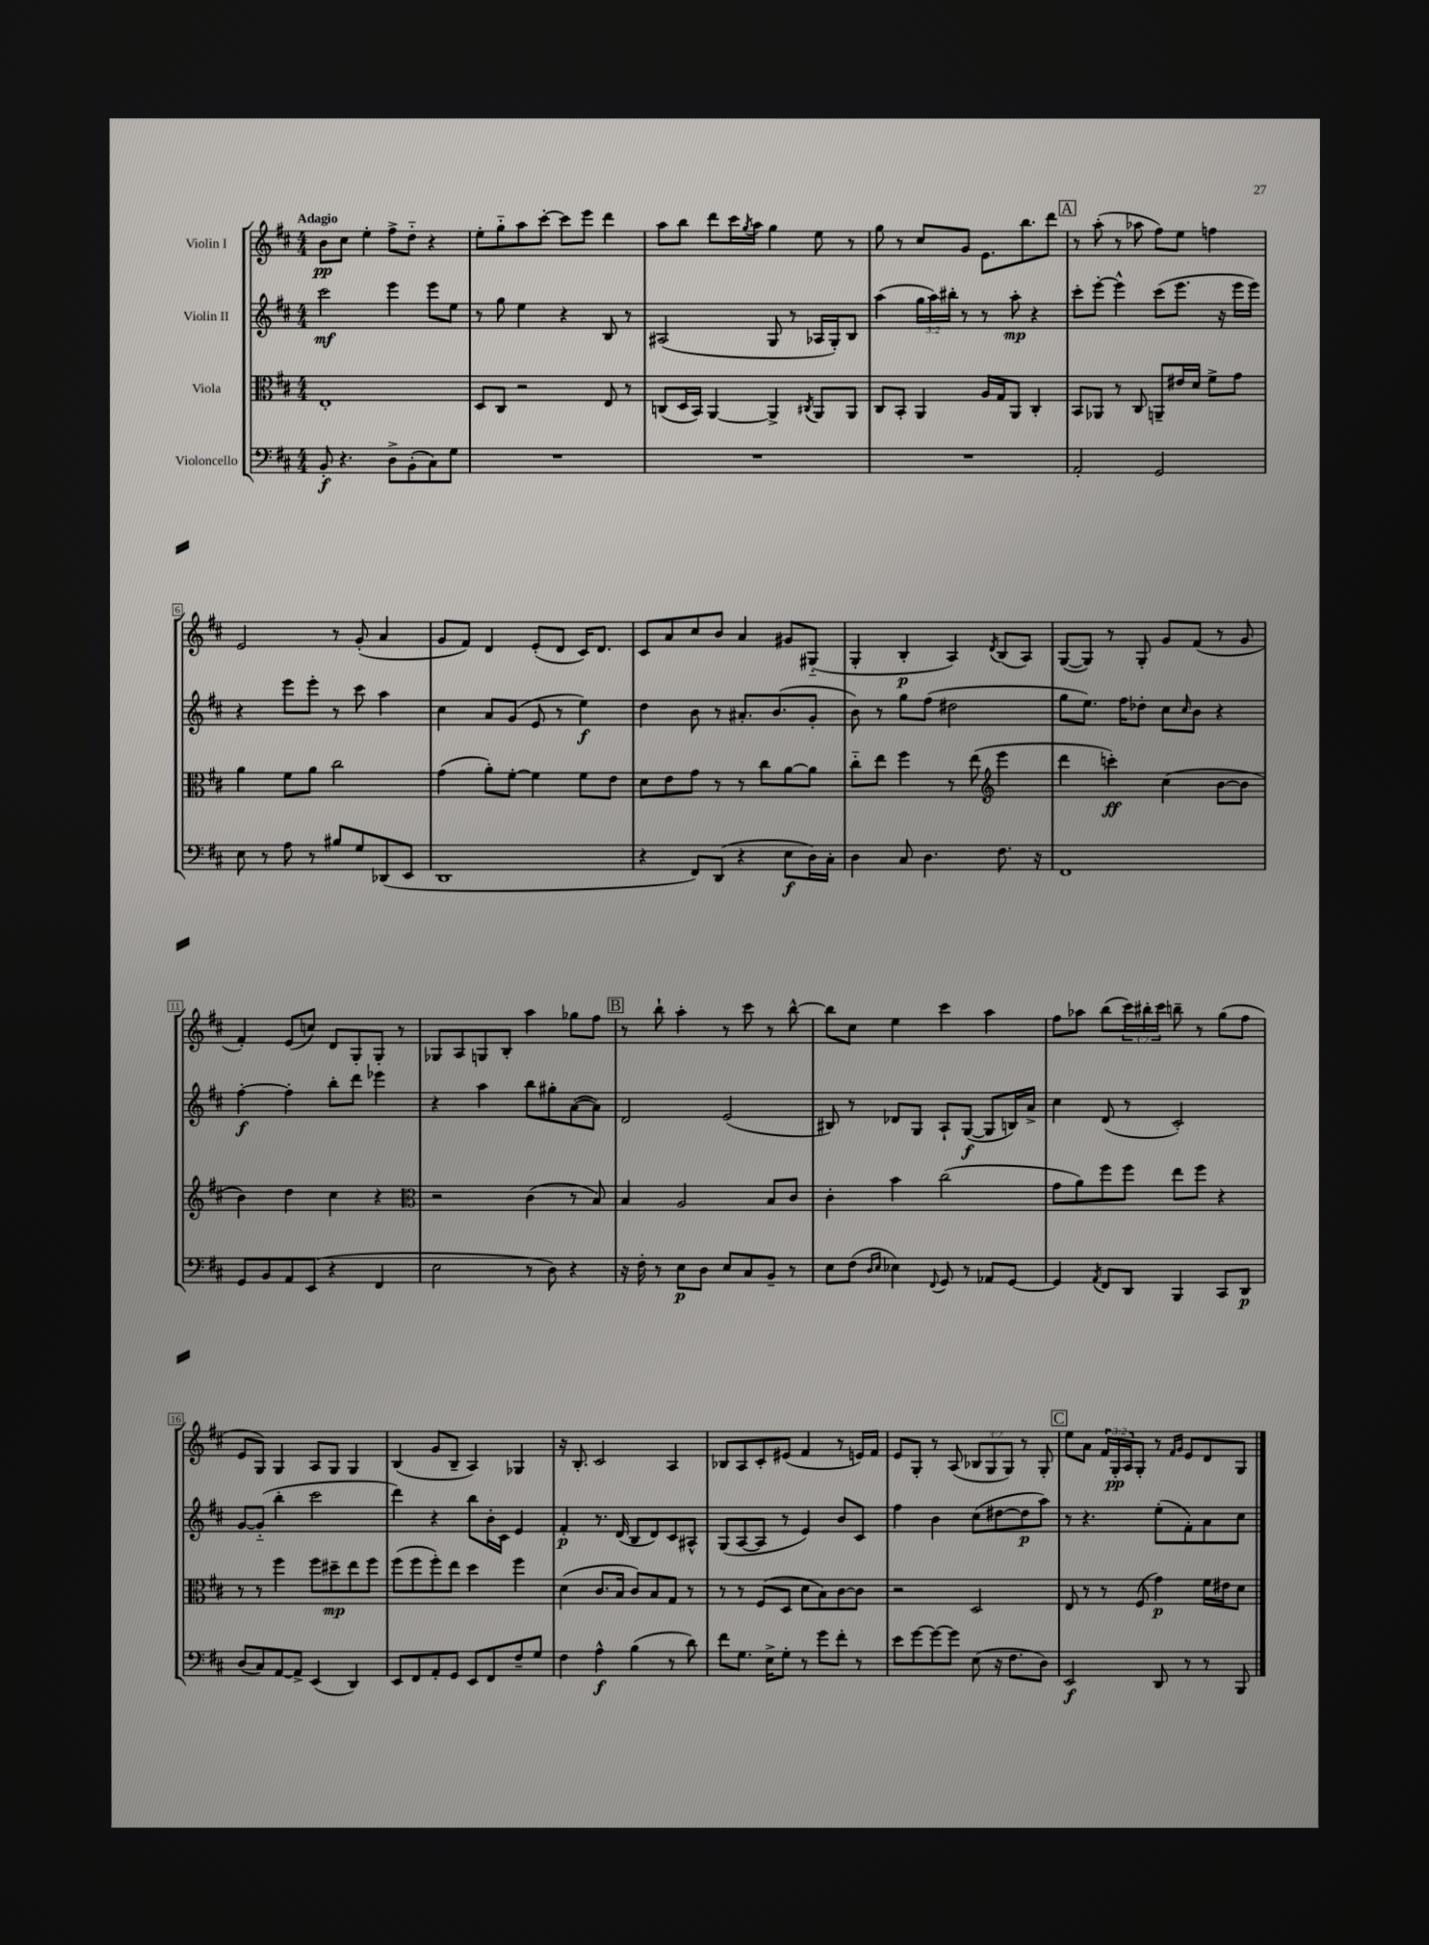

**kern	**dynam	**kern	**dynam	**kern	**dynam	**kern	**dynam
*part4	*part4	*part3	*part3	*part2	*part2	*part1	*part1
*staff4	*staff4	*staff3	*staff3	*staff2	*staff2	*staff1	*staff1
*I"Violoncello	*	*I"Viola	*	*I"Violin II	*	*I"Violin I	*
*clefF4	*	*clefC3	*	*clefG2	*	*clefG2	*
*k[f#c#]	*	*k[f#c#]	*	*k[f#c#]	*	*k[f#c#]	*
*M4/4	*	*M4/4	*	*M4/4	*	*M4/4	*
=1	=1	=1	=1	=1	=1	=1	=1
!	!	!	!	!	!	!LO:TX:a:B:t=Adagio	!
8BB'/	f	1E'	.	2ccc#\	mf	8b\L	pp
4.r	.	.	.	.	.	8cc#\J	.
.	.	.	.	.	.	4ee'\	.
8D^\L	.	.	.	4eee\	.	8ff#^\L	.
(8BB'\	.	.	.	.	.	8dd\J	.
8C#\)	.	.	.	8eee\L	.	4r	.
8G\J	.	.	.	8ee\J	.	.	.
=2	=2	=2	=2	=2	=2	=2	=2
1r	.	8D/L	.	8r	.	8ee'\L	.
.	.	8C#/J	.	8gg\	.	8gg\	.
.	.	2r	.	4ee\	.	8aa\	.
.	.	.	.	.	.	[8ccc#'\J	.
.	.	.	.	4r	.	8ccc#\L]	.
.	.	.	.	.	.	8eee\J	.
.	.	8E/	.	8B/	.	4ddd\	.
.	.	8r	.	8r	.	.	.
=3	=3	=3	=3	=3	=3	=3	=3
1r	.	(8Cn/L	.	(2A#X/	.	8aa\L	.
.	.	16D/L	.	.	.	8bb\J	.
.	.	16BB/JJ)	.	.	.	.	.
.	.	[4AA/	.	.	.	8ddd\L	.
.	.	.	.	.	.	16ccc#\L	.
.	.	.	.	.	.	8qgg/	.
.	.	.	.	.	.	16aa\JJ	.
.	.	4AA^/]	.	8G/	.	4gg\	.
.	.	.	.	8r	.	.	.
.	.	8qC#X/	.	.	.	.	.
.	.	8AA/L	.	16A-X/LL	.	8ee\	.
.	.	.	.	16G'/J)	.	.	.
.	.	8AA/J	.	8B/J	.	8r	.
=4	=4	=4	=4	=4	=4	=4	=4
1r	.	8C#/L	.	(4aa\	.	8gg\	.
.	.	8BB'/J	.	.	.	8r	.
.	.	4AA/	.	24gg\LL	.	8cc#/L	.
.	.	.	.	24aa\)	.	.	.
.	.	.	.	24bb#X'\JJ	.	.	.
.	.	.	.	8r	.	8g/J	.
.	.	16A/LL	.	8r	.	8.e\L	.
.	.	16G/J	.	.	.	.	.
.	.	8AA/J	.	8aa'\	mp	.	.
.	.	.	.	.	.	8.bb\	.
.	.	4C#'/	.	4r	.	.	.
.	.	.	.	.	.	8ddd\J	.
!!LO:REH:place=s1:t=A
=5	=5	=5	=5	=5	=5	=5	=5
2AA'/	.	8BB/L	.	8ccc#'\L	.	8r	.
.	.	8AA-X/J	.	[8eee'\J	.	(8aa'\	.
.	.	8r	.	4eee^^\]	.	8r	.
.	.	8C#/	.	.	.	8aa-X\	.
2GG/	.	8AAn~/L	.	(8ccc#\L	.	8ff#\L)	.
.	.	16e#X/L	.	8.eee\J	.	8ee\J	.
.	.	16d/JJ	.	.	.	.	.
.	.	8f#^\L	.	.	.	4ffn\	.
.	.	.	.	16r	.	.	.
.	.	8g\J	.	16eee\LL	.	.	.
.	.	.	.	16eee\JJ)	.	.	.
!!LO:LB:g=z
=6	=6	=6	=6	=6	=6	=6	=6
8E\	.	4a\	.	4r	.	2e/	.
8r	.	.	.	.	.	.	.
8A\	.	8f#\L	.	8eee\L	.	.	.
8r	.	8a\J	.	8eee'\J	.	.	.
8B#X/L	.	2cc#\	.	8r	.	8r	.
8G/	.	.	.	8ccc#\	.	(8g'/	.
(8DD-X/	.	.	.	4aa\	.	4a/	.
8EE/J	.	.	.	.	.	.	.
=7	=7	=7	=7	=7	=7	=7	=7
1DD	.	(4g\	.	4cc#\	.	8g/L	.
.	.	.	.	.	.	8f#/J)	.
.	.	8a'\L)	.	8a/L	.	4d/	.
.	.	[8f#'\J	.	(8g/J	.	.	.
.	.	4f#\]	.	8e/	.	(8e'/L	.
.	.	.	.	8r	.	8d/J	.
.	.	8f#\L	.	4ee\)	f	16c#/KL)	.
.	.	.	.	.	.	8.d/J	.
.	.	8e\J	.	.	.	.	.
=8	=8	=8	=8	=8	=8	=8	=8
4r	.	8d\L	.	4dd\	.	8c#/L	.
.	.	8e\	.	.	.	8a/	.
8FF#/L)	.	8g\J	.	8b\	.	8cc#/	.
(8DD/J	.	8r	.	8r	.	8b/J	.
4r	.	8r	.	8.a#X'/L	.	4a/	.
.	.	8cc#\L	.	.	.	.	.
.	.	.	.	(8.b/	.	.	.
8E\L	f	[8a\	.	.	.	8g#X/L	.
16D\L)	.	8a\J]	.	8g'/J	.	(8G#X/J	.
16C#'\JJ	.	.	.	.	.	.	.
=9	=9	=9	=9	=9	=9	=9	=9
4D\	.	8cc#\L	.	8b\)	.	4G'/	.
.	.	8ee\J	.	8r	.	.	.
8C#/	.	4ff#\	.	8gg\L	.	4B'/	p
4.D\	.	.	.	(8ff#\J	.	.	.
.	.	8r	.	2dd#X\	.	4A/)	.
.	.	(8ee\	.	.	.	.	.
*	*	*clefG2	*	*	*	*	*
.	.	.	.	.	.	8qd/	.
8.F#\	.	4eee\	.	.	.	(8B/L	.
.	.	.	.	.	.	8A/J)	.
16r	.	.	.	.	.	.	.
=10	=10	=10	=10	=10	=10	=10	=10
1FF#	.	4ddd\	.	8gg\L	.	([8G/L	.
.	.	.	.	8.ee\J)	.	8G/J])	.
.	.	4cccn'\)	ff	.	.	8r	.
.	.	.	.	16ff#\KL	.	.	.
.	.	.	.	8dd-X'\J	.	8G'/	.
.	.	(4cc#\	.	8cc#\L	.	8g/L	.
.	.	.	.	16qqcc#/	.	.	.
.	.	.	.	8b\J	.	(8f#/J	.
.	.	[8b\L	.	4r	.	8r	.
.	.	8b\J]	.	.	.	8g/	.
!!LO:LB:g=z
=11	=11	=11	=11	=11	=11	=11	=11
8GG/L	.	4b\)	.	[4ff#'\	f	4f#'/)	.
8BB/	.	.	.	.	.	.	.
8AA/	.	4dd\	.	4ff#'\]	.	(8e/L	.
(8EE/J	.	.	.	.	.	8ccn/J)	.
4r	.	4cc#\	.	8bb'\L	.	8d/L	.
.	.	.	.	8ddd\J	.	8G'/	.
4FF#/	.	4r	.	4eee-X\	.	8G'/J	.
.	.	.	.	.	.	8r	.
=12	=12	=12	=12	=12	=12	=12	=12
*	*	*clefC3	*	*	*	*	*
2E\	.	2r	.	4r	.	8G-X/L	.
.	.	.	.	.	.	8A/	.
.	.	.	.	4aa\	.	8Gn/	.
.	.	.	.	.	.	8B'/J	.
8r	.	(4c#\	.	8bb\L	.	4aa\	.
8D\)	.	.	.	8gg#X'\	.	.	.
4r	.	8r	.	([8a\	.	8gg-X\L	.
.	.	8B/)	.	8a\J])	.	8ff#\J	.
!!LO:REH:place=s1:t=B
=13	=13	=13	=13	=13	=13	=13	=13
16r	.	4B/	.	2d/	.	8r	.
16F#'\	.	.	.	.	.	.	.
8r	.	.	.	.	.	8bb`\	.
8E\L	p	2A/	.	.	.	4aa'\	.
8D\J	.	.	.	.	.	.	.
8E/L	.	.	.	(2e/	.	8r	.
8C#/	.	.	.	.	.	8ccc#\	.
8BB~/J	.	8B/L	.	.	.	8r	.
8r	.	8c#/J	.	.	.	[8bb^^\	.
=14	=14	=14	=14	=14	=14	=14	=14
8E\L	.	4c#'\	.	8B#X/)	.	8bb\L]	.
(8F#\J	.	.	.	8r	.	8cc#\J	.
16qqD/LL	.	.	.	.	.	.	.
16qqE/JJ	.	.	.	.	.	.	.
4E-X\)	.	4b\	.	8d-X/L	.	4ee\	.
.	.	.	.	8G/J	.	.	.
8qqFF#/	.	.	.	.	.	.	.
8GG/	.	(2cc#\	.	8A`/L	.	4ccc#\	.
8r	.	.	.	([8G/J	f	.	.
8AA-X/L	.	.	.	8G/L]	.	4aa\	.
[8GG/J	.	.	.	16Bn/L)	.	.	.
.	.	.	.	16a^/JJ	.	.	.
=15	=15	=15	=15	=15	=15	=15	=15
4GG/]	.	8g\L	.	4cc#\	.	8ff#\L	.
.	.	8a\)	.	.	.	8aa-X\J	.
8qAA/	.	.	.	.	.	.	.
8FF#/L	.	8ff#\	.	(8d/	.	(8bb\L	.
8DD/J	.	8ff#\J	.	8r	.	24ccc#\L)	.
.	.	.	.	.	.	24bb#X'\	.
.	.	.	.	.	.	24ccc#\JJ	.
4BBB/	.	8ee\L	.	2c#'/)	.	8bbn~\	.
.	.	8ff#\J	.	.	.	8r	.
8CC#/L	.	4r	.	.	.	(8gg\L	.
8DD/J	p	.	.	.	.	8ff#\J	.
!!LO:LB:g=z
=16	=16	=16	=16	=16	=16	=16	=16
(8D/L	.	8r	.	[8g/L	.	8e/L	.
8C#/)	.	8r	.	(8g/J]	.	8G/J)	.
[8AA/	.	4ff#\	.	4bb'\	.	4G/	.
8AA^/J]	.	.	.	.	.	.	.
(4EE/	.	8ff#\L	.	2ccc#\	.	8A/L	.
.	.	8dd#X~\	mp	.	.	8G/J	.
4DD/)	.	8ee\	.	.	.	4G/	.
.	.	8ff#\J	.	.	.	.	.
=17	=17	=17	=17	=17	=17	=17	=17
8EE/L	.	(8ff#\L	.	4ddd\)	.	(4B/	.
8FF#/	.	8ff#\	.	.	.	.	.
8AA'/	.	8ff#'\)	.	4r	.	8g/L	.
8GG/J	.	8ee\J	.	.	.	8B~/J	.
8EE/L	.	4dd\	.	8bb\L	.	4A/)	.
8FF#/	.	.	.	16b'\L	.	.	.
.	.	.	.	16c#\JJ	.	.	.
8F#~/	.	4ff#\	.	4e/	.	4G-X/	.
8G/J	.	.	.	.	.	.	.
=18	=18	=18	=18	=18	=18	=18	=18
4F#\	.	(4d\	.	4f#'/	p	16r	.
.	.	.	.	.	.	8.B'/	.
4A^^\	f	8.c#/L	.	8.r	.	2c#/	.
.	.	16B/Jk	.	(16d/	.	.	.
(4B\	.	8c#/L)	.	8B/L	.	.	.
.	.	8B/	.	8d/)	.	.	.
8r	.	8G/J	.	8c#/	.	4A/	.
8d\)	.	8r	.	8A#X^^/J	.	.	.
=19	=19	=19	=19	=19	=19	=19	=19
8f#\L	.	8r	.	(8G/L	.	8B-X/L	.
8.G\J	.	8r	.	[8A/	.	8A/	.
.	.	(8F#/L	.	8A/J]	.	8c#'/	.
16E^\KL	.	.	.	.	.	.	.
8G'\J	.	8D/J	.	8r	.	(8e#X/J	.
8r	.	8d\L	.	4e/)	.	4f#/	.
8g\L	.	8B\)	.	.	.	.	.
8f#'\J	.	[8c#\	.	8b/L	.	8r	.
8r	.	8c#\J]	.	8c#/J	.	16en/LL)	.
.	.	.	.	.	.	16f#/JJ	.
=20	=20	=20	=20	=20	=20	=20	=20
8e\L	.	2r	.	4ff#\	.	8e/L	.
[8g\	.	.	.	.	.	8G'/J	.
8g\_	.	.	.	4b\	.	8r	.
8g\J]	.	.	.	.	.	(8A/	.
(8E\	.	2D/	.	(8cc#\L	.	12B-X/L	.
.	.	.	.	.	.	12G/	.
16r	.	.	.	[8dd#X\	.	.	.
.	.	.	.	.	.	12G/J)	.
8.F#\L	.	.	.	.	.	.	.
.	.	.	.	8dd#\]	p	8r	.
8D\J)	.	.	.	8aa\J)	.	8G'/	.
!!LO:REH:place=s1:t=C
=21	=21	=21	=21	=21	=21	=21	=21
2EE/	f	8E/	.	8r	.	8ee\L	.
.	.	8r	.	4.r	.	8a\J	.
.	.	8r	.	.	.	24f#/LL	.
.	.	.	.	.	.	24G'/	pp
.	.	.	.	.	.	24A/J	.
.	.	(8F#/	.	.	.	8G'/J	.
8DD/	.	4g\)	p	(8ee'\L	.	8r	.
.	.	.	.	.	.	16qqf#/LL	.
.	.	.	.	.	.	16qqg/JJ	.
8r	.	.	.	8f#'\)	.	8e/L	.
8r	.	16f#\LL	.	8a\	.	8d/	.
.	.	16e#X\J	.	.	.	.	.
8BBB/	.	8d\J	.	8cc#\J	.	8G/J	.
==	==	==	==	==	==	==	==
*-	*-	*-	*-	*-	*-	*-	*-
